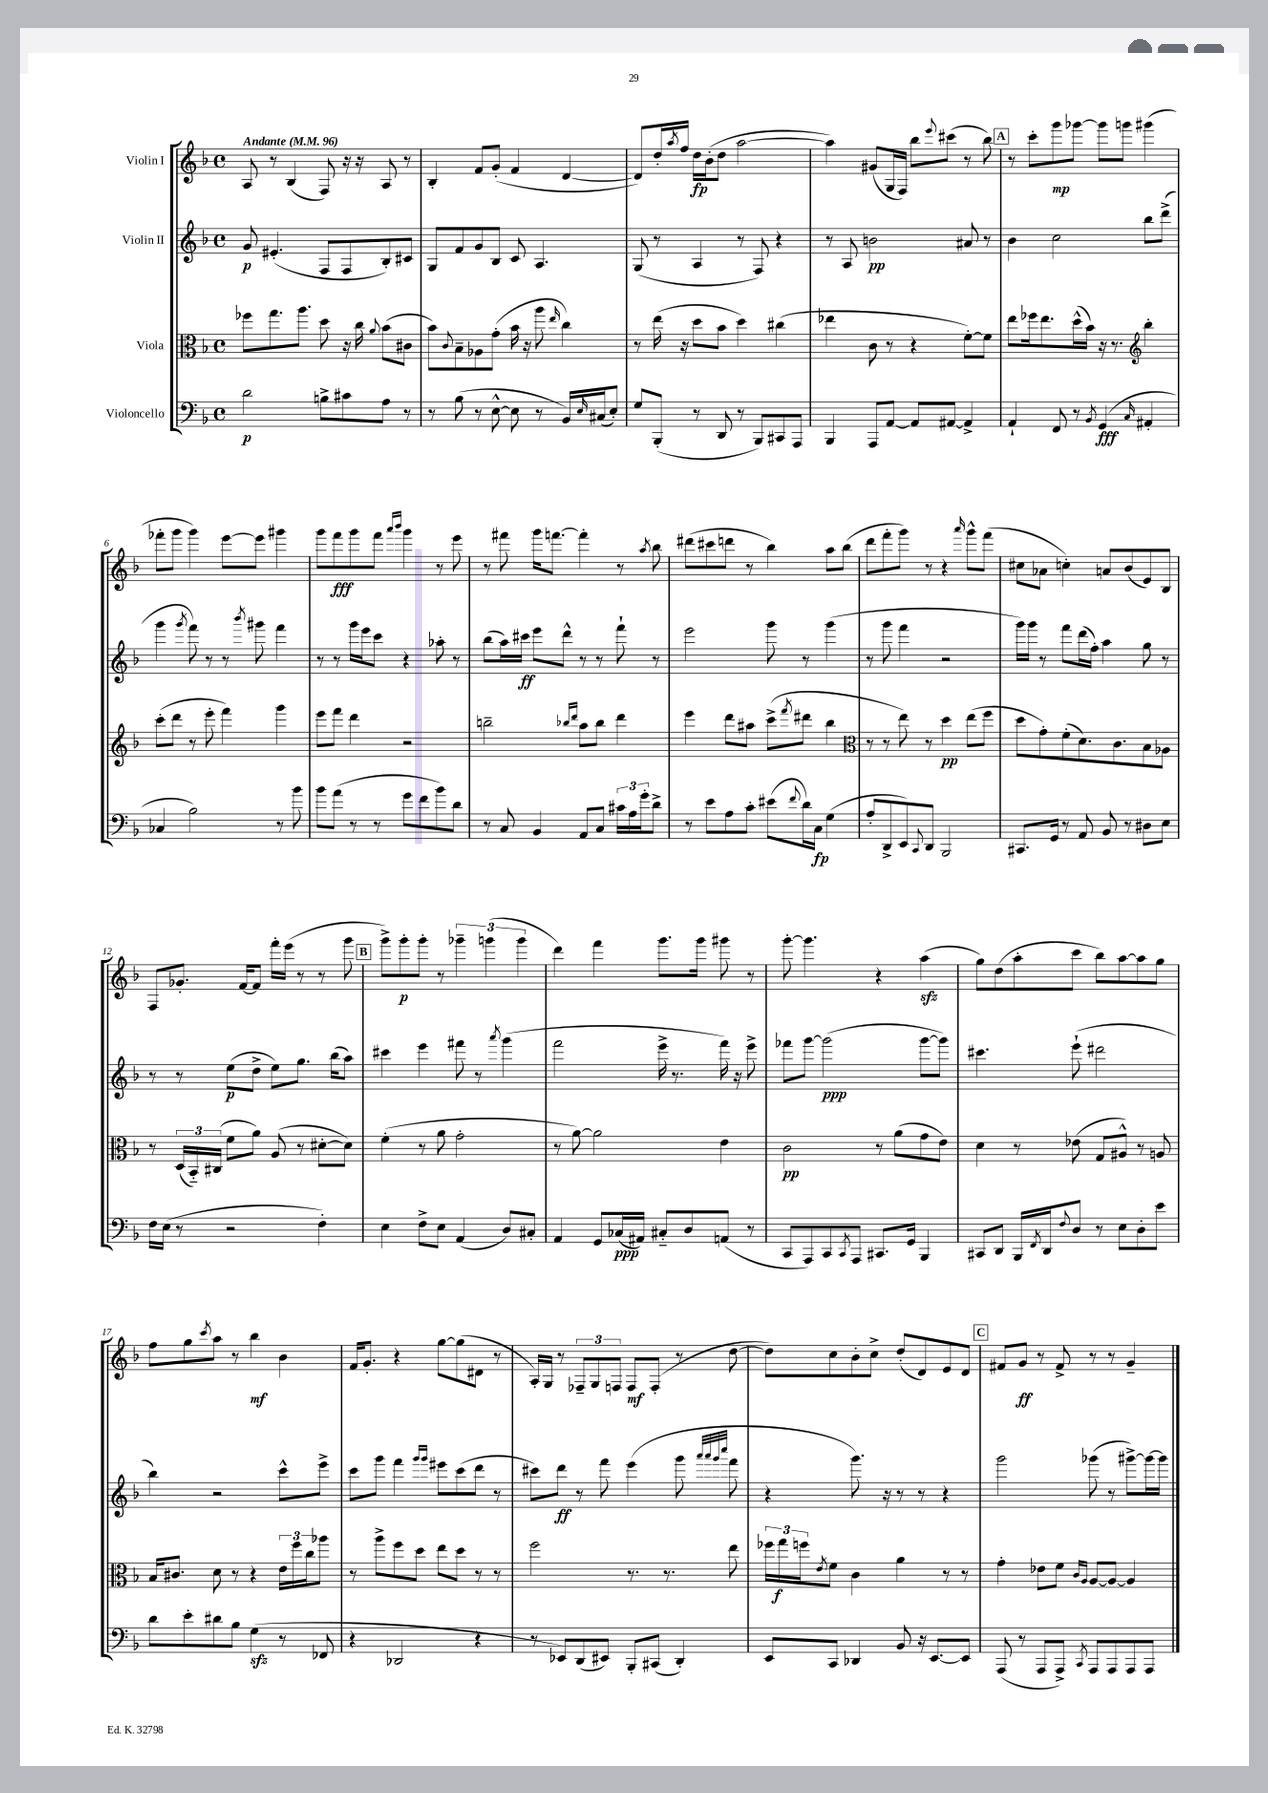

**kern	**kern	**kern	**kern
*staff4	*staff3	*staff2	*staff1
*clefF4	*clefC3	*clefG2	*clefG2
*k[b-]	*k[b-]	*k[b-]	*k[b-]
*M4/4	*M4/4	*M4/4	*M4/4
*met(c)	*met(c)	*met(c)	*met(c)
*MM96	*MM96	*MM96	*MM96
2d\	8ff-\L	8g/	8A/
.	8.gg\	(4.e#'/	8r
.	.	.	(4B-/
.	8.aa\J	.	.
8B^\L	8dd\	8F/L	8F/)
8c#\	16r	8F/	16r
.	16cc\	.	16r
.	8qqa/	.	.
8A\J	(8b-\L	8B-'/)	8A/
8r	8c#\J	8c#/J	8r
=	=	=	=
8r	8b-\L)	8G/L	4B-'/
.	8qqc/	.	.
(8B-\	8B-~\	8f/	.
8r	8A-\	8g/	8f/L
[8E^^\	(8g'\J	8B-/J	(8g'/J
8E\]	16b-\	8c/	4f/
.	16r	.	.
8r	8aa\	4.A/	.
.	16qqee/	.	.
16BB-/LL)	4cc\)	.	[4d/
16qqE/	.	.	.
(16C#/J	.	.	.
8E'/J)	.	.	.
=	=	=	=
8G/L	8r	(8G/	8d/]L)
(8BBB-'/J	(16ee\	8r	16dd'/L
.	.	.	8qaa/
.	16r	.	16ff/JJ
8r	8dd\L	4A/	16dd\LL
.	.	.	(16b-'\J
8DD/	8b-\J	.	8dd\J
8r	4dd\)	8r	[2aa\
8BBB-/L)	.	8F/)	.
8CC#/	(4cc#\	4r	.
8AAA/J	.	.	.
=	=	=	=
4BBB-/	4ee-\	8r	4aa\])
.	.	8A/	.
8AAA/L	8c\	2b\	(8g#/L
[8AA/J	8r	.	16G/L
.	.	.	16F/JJ)
8AA/]L	4r	.	8bb-\L
.	.	.	8qqeee/
[8AA#/J	.	.	(8ccc#\J
4AA#^/]	[8f'\L)	8a#/	8r
.	8f\]J	8r	8bb-\)
=	=	=	=
4AA`/	8ee\L	4b-\	8r
.	16ff-\k	.	8ccc'\L
.	8.ee\	.	.
8FF/	.	2cc\	8ggg\
8r	(16dd^^\L	.	[8ggg-\J
.	16b-\JJ)	.	.
8qBB-/	.	.	.
(4GG/	16r	.	8ggg-\]L
.	8.r	.	.
.	.	.	8ggg\J
*	*clefG2	*	*
16qqC/	.	.	.
4AA#'/	4bb-'\	8bb-\L	(4ggg#\
.	.	(8ddd^\J	.
=	=	=	=
4C-/	(8ccc'\L	4ggg\	8fff-'\L
.	8ddd\J	.	8ggg\J
.	.	8qggg/	.
2B-\)	8r	8fff\)	4ggg\)
.	8eee'\	8r	.
.	4fff\)	8r	[8eee\L
.	.	8qbbb-/	.
.	.	8ggg#\	8eee\]J
8r	4ggg\	4fff\	4ggg#\
8b-\	.	.	.
=	=	=	=
8b-\L	8eee\L	8r	8ggg\L
(8a\J	8fff\J	8r	8fff\
8r	4ddd\	16ggg\LL	8ggg\
.	.	16eee\J	.
8r	.	8ccc\J	8fff\J
.	.	.	16qqaaa/LL
.	.	.	16qqbbb-/JJ
8g\L	2r	4r	4ggg\
8f\	.	.	.
8b-\)	.	8aa-'\	8r
8d\J	.	8r	8eee\
=	=	=	=
8r	2bb~\	(8bb-\L	8r
8C/	.	16aa\L)	8fff#\
.	.	16ccc#\JJ	.
4BB-/	.	8eee\L	16ggg\LK
.	.	.	[8.fff\J
.	.	8ddd^^\J	.
.	16qqbb-/LL	.	.
.	16qqddd/JJ	.	.
8AA/L	8aa\L	8r	4fff'\]
8C/J	8bb-\J	8r	.
24c#\LL	4ddd\	8fff`\	8r
24A\	.	.	.
24g'\J	.	.	.
.	.	.	8qaa/
8d^\J	.	8r	8bb-\
=	=	=	=
8r	4eee\	2eee\	(8ddd#\L
8e\L	.	.	8ccc#\
8A\	8ddd\L	.	8ddd\J
8c'\J	8aa#\J	.	8r
(8e#\L	(8ccc^\L	8ggg\	4bb-\)
8qqf/	8qfff/	.	.
16d\L)	8ddd#\J	8r	.
16C\JJ	.	.	.
(4G\	4bb-\	(4ggg\	8aa\L
.	.	.	(8bb-\J
=	=	=	=
*	*clefC3	*	*
8A'/L	8r	8r	8ddd\L
8DD^/	8r	8ggg\	8fff'\
8EE/)	8ee\)	4fff\	8ggg\J)
8qqCC/	.	.	.
8DD/J	8r	.	8r
2BBB-/	4dd\	2r	4r
.	.	.	16qqaaa/
.	(8ee\L	.	8ggg^^\L
.	8ff\J	.	(8fff\J
=	=	=	=
8.CC#/L	8dd\L	16ggg\LL)	8cc#\L
.	.	16ggg\JJ	.
.	8g'\)	8r	8a-\J
16GG/Jk	.	.	.
8r	(8f'\	8fff\L	4cc'\)
8AA/	8.d\)	(16ddd\L	.
.	.	16ff'\JJ)	.
8BB-/	.	4aa\	8a/L
.	8.c\	.	.
8r	.	.	(8b-/
8D#\L	8B-\	8gg\	8e/)
8E\J	8A-\J	8r	8B-/J
=	=	=	=
16F\LL	8r	8r	8F/L
(16E\JJ	.	.	.
8r	(24D/LL	8r	8.g-'/J
.	24BB-'~/)	.	.
.	(24C#/JJ	.	.
2r	8f\L	(8ee\L	.
.	.	.	[16f/LK
.	8a\J)	8dd^\J	8f/]J
.	(8A/	8ee\L)	16fff'\LL
.	.	.	(16eee\JJ
.	8r	8.gg\J	8r
4F'\)	[8d#'\L	.	8r
.	.	(16bb-\LK	.
.	8d#\]J)	8aa\J)	8ggg\
=	=	=	=
4E\	(4f'\	4ccc#\	8ggg^\L)
.	.	.	8ggg'\
8F^\L	8r	4eee\	8ggg'\J
8E\J	8a\	.	8r
(4AA/	2g'\	8fff#\	6ggg-~\
.	.	8r	.
.	.	.	(6ggg\
.	.	8qaaa/	.
8D/L)	.	(4ggg\	.
.	.	.	6ggg\
8C#'/J	.	.	.
=	=	=	=
4AA/	8r	2fff\	4ddd\)
.	[8a\)	.	.
8GG/L	2a\]	.	4fff\
(16C-/L	.	.	.
16AA#/JJ)	.	.	.
8C#'~/L	.	16eee^\	8.ggg\L
.	.	8.r	.
8D/	.	.	.
.	.	.	16ggg\Jk
(8AA/J	4e\	16fff\)	8ggg#\
.	.	16r	.
8r	.	8eee^\	8r
=	=	=	=
8CC/L	2c\	8fff-\L	[8ggg'\
8AAA/)	.	[8ggg\J	4.ggg\]
8CC/	.	(2ggg\]	.
8qCC/	.	.	.
8AAA/J	.	.	.
8.CC#/L	8r	.	4r
.	(8a\L	.	.
16GG/Jk	.	.	.
4BBB-/	8g\	[8ggg\L	(4aa\
.	8e\J)	8ggg\]J)	.
=	=	=	=
8CC#/L	4d\	4.ccc#\	8gg\L)
8DD/J	.	.	(8dd\
16BBB-/LL	8r	.	8aa'\
8qFF/	.	.	.
16DD/J	.	.	.
8qqF/	.	.	.
8D/J	(8e-\	(8eee`\	8ccc\J
8r	8G/L	2ddd#\	8bb-\L)
8E\L	8A#^^/J)	.	[8aa\
8D'\	8r	.	8aa\]
8e\J	8A/	.	8gg\J
=	=	=	=
8d\L	16B-/LK	4bb-\)	8ff\L
.	8.c#/J	.	.
8e'\	.	.	8gg\
.	.	.	8qccc/
8d#\	8d\	2r	8aa\J
8B-\J	8r	.	8r
(4G\	4r	.	4bb-\
8r	24e\LL	8ccc^^\L	4b-\
.	24ff\	.	.
.	24cc\J	.	.
8FF-/	8aa-\J	8eee^\J	.
=	=	=	=
4r	8r	8ccc\L	16f/LK
.	.	.	8.g'/J
.	8aa^\L	8ggg\J	.
2DD-/	8ff\	4fff\	4r
.	8dd\J	.	.
.	.	16qqggg/LL	.
.	.	16qqggg/JJ	.
.	8ee\L	8eee#\L	[8gg\L
.	8dd\J	(8ccc\	(8gg\]
4r	8r	8ddd\J	8d#\J
.	8r	8r	8r
=	=	=	=
8r	2ff\	8ccc#\L)	16A'/LL)
.	.	.	16G/JJ
8EE-/L)	.	8ddd\J	8r
(8DD/	.	8r	12F-~/L
.	.	.	12G/
8EE#/J)	.	8fff\	.
.	.	.	12F/J
8BBB-'/L	8.r	(4eee\	8F/L
(8CC#/J	.	.	(8F'/J
.	8.r	.	.
4DD'/)	.	8ggg\	8r
.	.	32qqaaa/LLL	.
.	.	32qqaaa/	.
.	.	32qqggg/	.
.	.	32qqcccc/JJJ	.
.	8ee\	8fff\	[8dd\
=	=	=	=
8EE/L	24ff-\LL	4r	8dd\]L)
.	24gg\	.	.
.	24ff\J	.	.
.	8qe/	.	.
8CC/J	8f\J	.	8cc\
4DD-/	4c\	8.ggg\)	8b-'\
.	.	.	8cc^\J
.	.	16r	.
8BB-/	4a\	8r	(8dd'/L
16r	.	8r	8d/)
[8.EE/L	.	.	.
.	8r	4r	8e/
8EE/]J	8r	.	8d/J
=	=	=	=
(8AAA/	4g'\	2ggg\	8f#/L
8r	.	.	8g/J
8AAA/L	8e-\L	.	8r
8AAA^/J)	8f\J	.	8f#^/
.	16qqc/LL	.	.
8qCC/	16qqA/JJ	.	.
8AAA/L	[8A/L	(8ggg-\	8r
8AAA/	8A/_J	8r	8r
8AAA/	4A/]	[8ggg#^\L)	4g~/
8AAA/J	.	16ggg#\_L	.
.	.	16ggg#\]JJ	.
==	==	==	==
*-	*-	*-	*-
